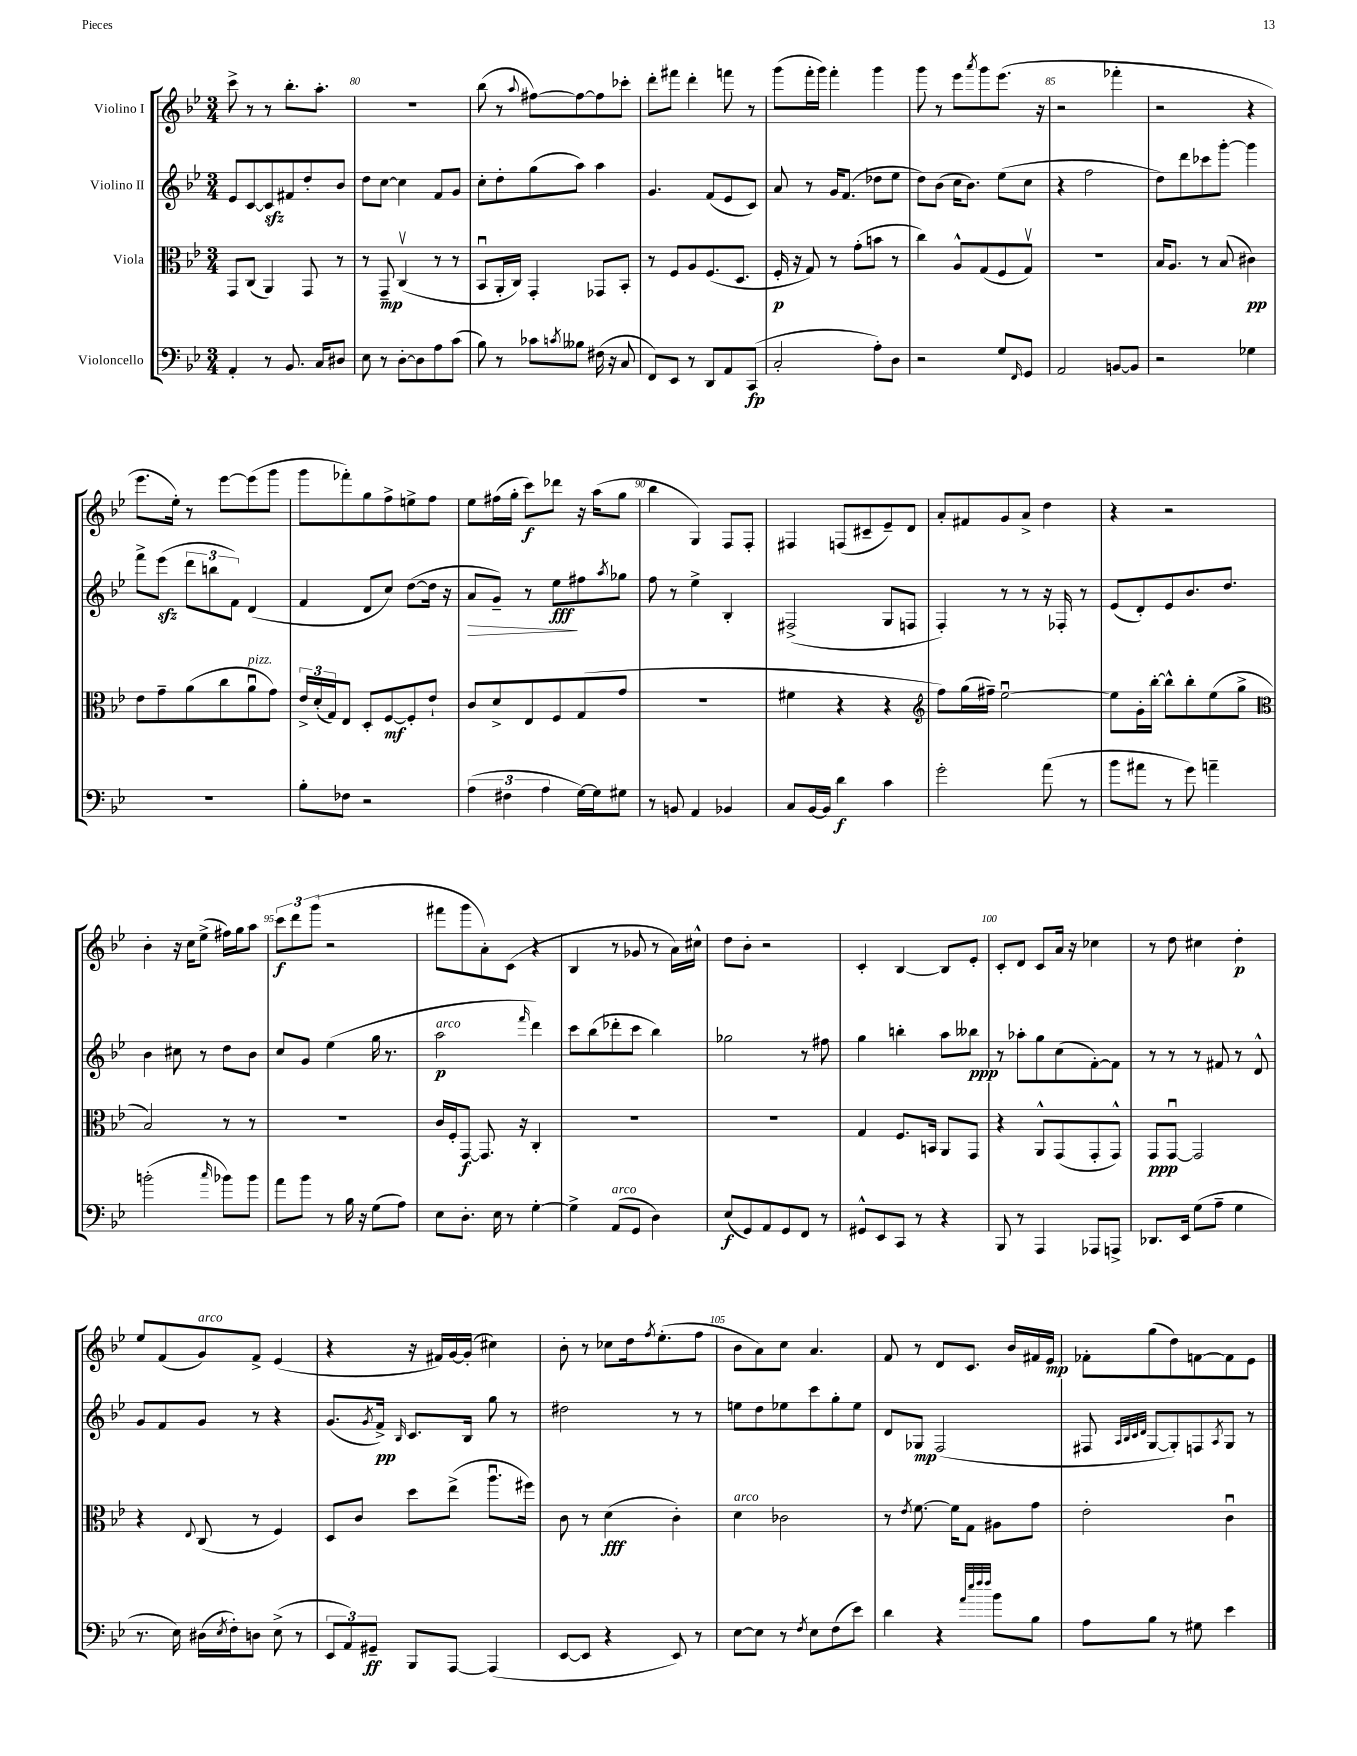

**kern	**kern	**kern	**kern
*staff4	*staff3	*staff2	*staff1
*clefF4	*clefC3	*clefG2	*clefG2
*k[b-e-]	*k[b-e-]	*k[b-e-]	*k[b-e-]
*M3/4	*M3/4	*M3/4	*M3/4
4AA'/	8GG/L	8e-/L	8ccc^\
.	(8C/J	[8c/	8r
8r	4AA/)	8c/]	8r
8.BB-/	.	8f#/	8.bb-'\L
.	8GG/	8dd'/	.
16C/LK	.	.	8.aa'\J
8D#/J	8r	8b-/J	.
=	=	=	=
8E-\	8r	8dd\L	2.r
8r	8GG~/	[8cc\J	.
[8D'\L	(4Cv/	4cc\]	.
8D\]	.	.	.
8A\	8r	8f/L	.
(8c\J	8r	8g/J	.
=	=	=	=
8B-\)	8BB-u/L	8cc'\L	(8bb-\
8r	16AA'/L	8dd'\	8r
.	16C/JJ)	.	.
.	.	.	8qqaa/
8c-\L	4GG'/	(8gg\	[8ff#\L)
8qc/	.	.	.
8B--\J	.	8aa\J)	8ff#\_
(16F#\	8GG-/L	4aa\	8ff#\]
16r	.	.	.
8C/	8BB-'/J	.	8ccc-'\J
=	=	=	=
8FF/L)	8r	4.g/	8ddd'\L
8EE-/J	8F/L	.	8fff#\J
8r	8A/	.	4ddd'\
8DD/L	(8.F/	(8f/L	.
8AA/	.	8e-/	8fff\
.	8.D/J	.	.
(8CC/J	.	8c/J)	8r
=	=	=	=
2C'/	16F'/	8a/	(8ggg\L
.	16r	.	.
.	8G/)	8r	16fff'\L
.	.	.	16ggg\JJ)
.	8r	16g/LK	4fff'\
.	.	(8.f/J	.
.	(8g'\L	.	.
8A'\L)	8b\J	8dd-\L	4ggg\
8D\J	8r	8ee-\J	.
=	=	=	=
2r	4cc\)	8dd\L)	8ggg\
.	.	(8b-\J	8r
.	8A^^/L	16cc\LK	8eee-\L
.	.	8.b-\J)	.
.	.	.	8qaaa/
.	(8G/	.	8ggg\
8G/L	8F/	(8ee-\L	(8.eee-\J
16qqFF/	.	.	.
8GG/J	8Gv/J)	8cc\J	.
.	.	.	16r
=	=	=	=
2AA/	2.r	4r	2r
.	.	2ff\	.
[8BB/L	.	.	4fff-'\
8BB/]J	.	.	.
=	=	=	=
2r	16B-/LK	8dd\L)	2r
.	8.A/J	.	.
.	.	8ddd\	.
.	8r	8ccc-\	.
.	(8B-/	[8ggg'\J	.
4G-\	4c#\)	4ggg\]	4r
=	=	=	=
2.r	8e-\L	8fff^\L	8.eee-\L
.	8g~\	(8eee-\J	.
.	.	.	16ee-'\Jk)
.	(8a\	12ddd\L	8r
.	.	12bb\	.
.	8cc\	.	[8eee-\L
.	.	12f\J)	.
.	8au\	(4d/	(8eee-\]
.	8g\J)	.	8ggg\J
=	=	=	=
8B-'\L	24e-^/LL	4f/	8ggg\L
.	(24d'/	.	.
.	24G/J)	.	.
8F-\J	8E-/J	.	8fff-'\)
2r	8D'/L	8d/L	8gg\
.	[8F/	8cc/J)	8ff^\
.	8F'/]	([8dd\L	8ee^\
.	8e-`/J	16dd\]Jk	8ff\J
.	.	16r	.
=	=	=	=
(6A\	8c/L	8a/L	8ee-\L
.	8d^/	8g~/J)	(16ff#\L
6F#\	.	.	.
.	.	.	16gg'\JJ
.	8E-/	8r	8ccc\L)
6A\	.	.	.
.	8F/	8ee-\L	8ddd-\J
[16G\LL)	(8G/	8ff#\	16r
16G\]J	.	.	(16aa\LK
.	.	8qaa/	.
8G#\J	8g/J	8gg-\J	8gg\J
=	=	=	=
8r	2.r	8ff\	4bb-\
8BB/	.	8r	.
4AA/	.	4ee-^\	4G/)
4BB-/	.	4B-'/	8F/L
.	.	.	8F'/J
=	=	=	=
8C/L	4f#\	(2F#^/	4F#/
[16BB-/L	.	.	.
16BB-/]JJ	.	.	.
4d\	4r	.	(8F/L
.	.	.	8c#~/
4c\	4r	8G/L	8e-~/)
.	.	8F/J	8d/J
=	=	=	=
*	*clefG2	*	*
2g'\	8ff\L)	4F'/)	8a'/L
.	(16gg\L	.	8f#/
.	16ff#~\JJ)	.	.
.	[2ee-u\	8r	8g/
.	.	8r	8a^/J
(8a\	.	16r	4dd\
.	.	16F-'/	.
8r	.	8r	.
=	=	=	=
8b-\L	8ee-\]L	(8e-/L	4r
8a#\J	16g'\L	8d'/)	.
.	[16bb-'\JJ	.	.
8r	8bb-^^\]L	8e-/	2r
8g\)	8bb-'\	8.b-/	.
4a~\	(8ee-\	.	.
.	.	8.dd/J	.
.	8gg^\J	.	.
=	=	=	=
*	*clefC3	*	*
(2b'\	2B-/)	4b-\	4b-'\
.	.	8cc#\	16r
.	.	.	16cc\LK
.	.	8r	(8ee-^\J
16qqcc/	.	.	.
8b-\L)	8r	8dd\L	16ff#\LL)
.	.	.	16gg\J
8b-\J	8r	8b-\J	8aa\J
=	=	=	=
8a\L	2.r	8cc/L	12ccc\L
.	.	.	12ddd\
8b-\J	.	8g/J	.
.	.	.	(12ggg\J
8r	.	(4ee-\	2r
16B-\	.	.	.
16r	.	.	.
(8G\L	.	16gg\	.
.	.	8.r	.
8A\J)	.	.	.
=	=	=	=
8E-\L	16c/LL	2aa\	8fff#\L
.	16F'/J	.	.
8.D'\J	[8GG/J	.	8ggg\
.	8.GG/]	.	8a'\)
16E-\	.	.	.
8r	.	.	(8c\J
.	16r	.	.
.	.	16qqfff/	.
[4G'\	4C'/	4ddd\)	4r
=	=	=	=
4G^\]	2.r	8ccc\L	4B-/
.	.	(8bb-\	.
(8AA/L	.	8ddd-'\	8r
8GG/J	.	8ccc\J	8g-/
4D\)	.	4bb-\)	8r
.	.	.	16a\LL)
.	.	.	16cc#^^\JJ
=	=	=	=
(8E-/L	2.r	2gg-\	8dd\L
8GG/)	.	.	8b-'\J
8AA/	.	.	2r
8GG/	.	.	.
8FF/J	.	8r	.
8r	.	8ff#\	.
=	=	=	=
8GG#^^/L	4G/	4gg\	4c'/
8EE-/	.	.	.
8CC/J	8.F/L	4bb'\	[4B-/
8r	.	.	.
.	16BB/Jk	.	.
4r	8AA/L	8aa\L	8B-/]L
.	8GG/J	8bb--\J	8e-'/J
=	=	=	=
8BBB-/	4r	8r	8c'/L
8r	.	8aa-'\L	8d/J
4AAA/	8AA^^/L	8gg\	8c/L
.	(8GG/	(8cc\	16a/Jk
.	.	.	16r
8AAA-/L	8GG'/	[8f'\)	4cc-\
8AAA^/J	8GG^^/J)	8f\]J	.
=	=	=	=
8.DD-/L	8GG/L	8r	8r
.	[8GGu/J	8r	8dd\
16EE-/Jk	.	.	.
(8G\L	2GG/]	8r	4cc#\
8A~\J	.	8f#/	.
4G\	.	8r	4dd'\
.	.	8d^^/	.
=	=	=	=
8.r	4r	8g/L	8ee-/L
.	.	8f/	(8f/
16E-\)	.	.	.
.	8qqE-/	.	.
(16D#\LL	(8C/	8g/J	8g/)
8qE-/	.	.	.
16F'\J)	.	.	.
8D\J	8r	8r	8f^/J
(8E-^\	4F/)	4r	(4e-/
8r	.	.	.
=	=	=	=
12EE-/L	8D/L	(8.g/L	4r
12AA/)	.	.	.
.	8c/J	.	.
12GG#~/J	.	.	.
.	.	8qg/	.
.	.	16f^/Jk)	.
.	.	16qqB-/	.
8BBB-/L	8dd\L	8.c/L	16r
.	.	.	16f#/LL)
[8AAA/J	(8ee-^\J	.	[16g/
.	.	16B-/Jk	(16g'/]JJ
(4AAA/]	8.aau\L	8gg\	4cc#\)
.	.	8r	.
.	16ff#\Jk)	.	.
=	=	=	=
[8EE-/L	8c\	2dd#\	8b-'\
8EE-/]J	8r	.	8r
4r	(4d\	.	8cc-\L
.	.	.	16dd\k
.	.	.	8qff/
.	.	.	(8.ee-'\
8EE-/)	4c'\)	8r	.
8r	.	8r	8ff\J
=	=	=	=
[8E-\L	4d\	8ee\L	8b-\L
8E-\]J	.	8dd\	8a\)
8r	2c-\	8ee-\	8cc\J
8qF/	.	.	.
8E-\L	.	8ccc\	4.a/
(8F\	.	8gg'\	.
8e-\J)	.	8ee-\J	.
=	=	=	=
4d\	8r	8d/L	8f/
.	8qe-/	.	.
.	[8.f\	8G-/J	8r
4r	.	(2F/	8d/L
.	16f\]LK	.	.
.	8G\J	.	8.c/J
32qqa/LLL	.	.	.
32qqee-/	.	.	.
32qqff/	.	.	.
32qqff/JJJ	.	.	.
8b-\L	8A#\L	.	.
.	.	.	16b-/LL
8B-\J	8g\J	.	16f#/
.	.	.	16e-/JJ
=	=	=	=
8A\L	2e-'\	8F#/	8f-'\L
.	.	32qqA/LLL	.
.	.	32qqB-/	.
.	.	32qqc/	.
.	.	32qqd/JJJ	.
8B-\J	.	[8G/L	(8gg\
8r	.	8G'/])	8dd\)
8G#\	.	8F/	[8f\
.	.	8qA/	.
4e-\	4cu\	8G/J	8f\]
.	.	8r	8e-\J
==	==	==	==
*-	*-	*-	*-
